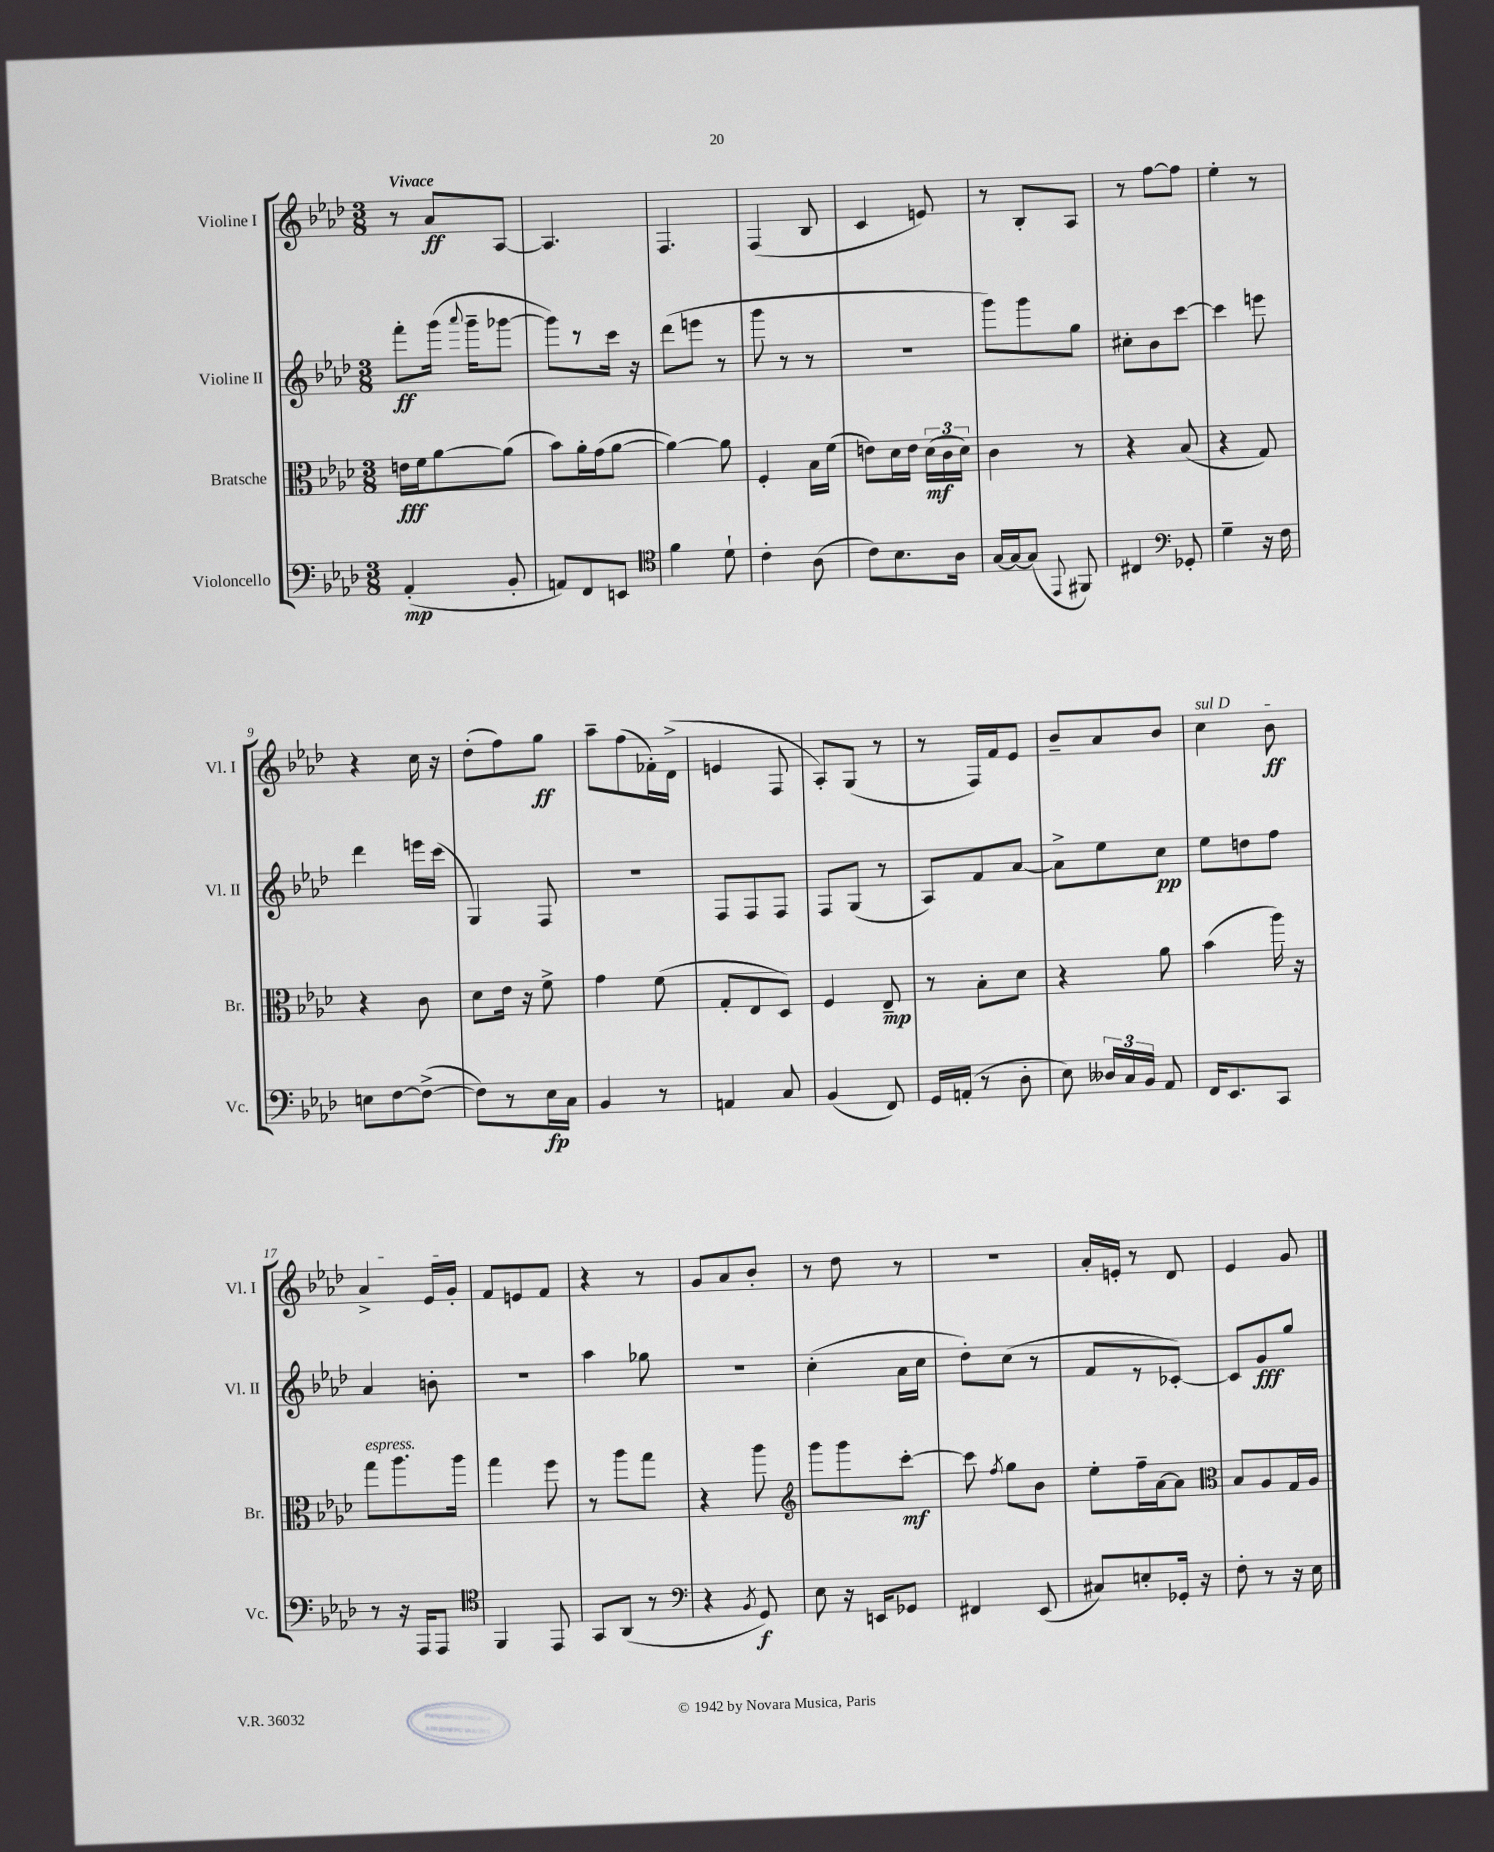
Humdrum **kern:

**kern	**dynam	**kern	**dynam	**kern	**dynam	**kern	**dynam
*part4	*part4	*part3	*part3	*part2	*part2	*part1	*part1
*staff4	*staff4	*staff3	*staff3	*staff2	*staff2	*staff1	*staff1
*I"Violoncello	*	*I"Bratsche	*	*I"Violine II	*	*I"Violine I	*
*I'Vc.	*	*I'Br.	*	*I'Vl. II	*	*I'Vl. I	*
*clefF4	*	*clefC3	*	*clefG2	*	*clefG2	*
*k[b-e-a-d-]	*	*k[b-e-a-d-]	*	*k[b-e-a-d-]	*	*k[b-e-a-d-]	*
*M3/8	*	*M3/8	*	*M3/8	*	*M3/8	*
=1	=1	=1	=1	=1	=1	=1	=1
!	!	!	!	!	!	!LO:TX:a:B:t=Vivace	!
(4AA-'/	mp	16en\LL	fff	8fff'\L	ff	8r	.
.	.	16f\J	.	.	.	.	.
.	.	[8a-\	.	(16ggg\Jk	.	8a-/L	ff
.	.	.	.	8qqaaa-/	.	.	.
.	.	.	.	16ggg~\KL	.	.	.
8BB-'/	.	(8a-\J]	.	[8ggg-X\J	.	[8A-/J	.
=2	=2	=2	=2	=2	=2	=2	=2
8AAn/L)	.	8b-\L)	.	8ggg-\L])	.	4.A-/]	.
8FF/	.	16a-'\L	.	8r	.	.	.
.	.	(16g\J	.	.	.	.	.
8EEn/J	.	[8a-\J	.	16ccc\Jk	.	.	.
.	.	.	.	16r	.	.	.
=3	=3	=3	=3	=3	=3	=3	=3
*clefC4	*	*	*	*	*	*	*
4f\	.	4a-\_)	.	(8ddd-\L	.	4.F/	.
.	.	.	.	8eeen\J	.	.	.
8d-`\	.	8a-\]	.	8r	.	.	.
=4	=4	=4	=4	=4	=4	=4	=4
4c'\	.	4F'/	.	8ggg\	.	(4F/	.
.	.	.	.	8r	.	.	.
(8A-\	.	16B-\LL	.	8r	.	8B-/	.
.	.	(16f\JJ	.	.	.	.	.
=5	=5	=5	=5	=5	=5	=5	=5
8c\L)	.	8en\L)	.	4.r	.	4c/	.
8.B-\	.	16d-\L	.	.	.	.	.
.	.	16e\JJ	.	.	.	.	.
.	.	(24d-\LL	mf	.	.	8en/)	.
.	.	24c\	.	.	.	.	.
16A-\Jk	.	.	.	.	.	.	.
.	.	24d-\JJ)	.	.	.	.	.
=6	=6	=6	=6	=6	=6	=6	=6
[16G/LL	.	4c\	.	8ggg\L)	.	8r	.
16G/J_	.	.	.	.	.	.	.
(8G/J]	.	.	.	8ggg\	.	8B-'/L	.
8qqEE-/	.	.	.	.	.	.	.
8FF#X/)	.	8r	.	8gg\J	.	8A-/J	.
=7	=7	=7	=7	=7	=7	=7	=7
4C#X/	.	4r	.	8cc#X'\L	.	8r	.
.	.	.	.	8b-\	.	[8ff\L	.
*clefF4	*	*	*	*	*	*	*
8GG-X'/	.	(8B-/	.	[8ccc\J	.	8ff\J]	.
=8	=8	=8	=8	=8	=8	=8	=8
4G~\	.	4r	.	4ccc\]	.	4ee-'\	.
16r	.	8G/)	.	8eeen\	.	8r	.
16F\	.	.	.	.	.	.	.
!!LO:LB:g=z
=9	=9	=9	=9	=9	=9	=9	=9
8En\L	.	4r	.	4ddd-\	.	4r	.
[8F\	.	.	.	.	.	.	.
(8F^\J_	.	8c\	.	16eeen\LL	.	16cc\	.
.	.	.	.	(16ccc\JJ	.	16r	.
=10	=10	=10	=10	=10	=10	=10	=10
8F\L])	.	8d-\L	.	4G/)	.	(8dd-'\L	.
8r	.	16e-\Jk	.	.	.	8ff\)	.
.	.	16r	.	.	.	.	.
16E-\L	fp	8f^\	.	8F/	.	8gg\J	ff
16C\JJ	.	.	.	.	.	.	.
=11	=11	=11	=11	=11	=11	=11	=11
4BB-/	.	4g\	.	4.r	.	8aa-~\L	.
.	.	.	.	.	.	(8ff\	.
8r	.	(8f\	.	.	.	16f-X'\L)	.
.	.	.	.	.	.	(16d-^\JJ	.
=12	=12	=12	=12	=12	=12	=12	=12
4AAn/	.	8G'/L	.	8F/L	.	4en/	.
.	.	8E-/	.	8F/	.	.	.
8C/	.	8D-/J)	.	8F/J	.	8F/	.
=13	=13	=13	=13	=13	=13	=13	=13
(4BB-/	.	4F/	.	8F/L	.	8A-'/L)	.
.	.	.	.	(8G/J	.	(8G/J	.
8FF/)	.	8E-~/	mp	8r	.	8r	.
=14	=14	=14	=14	=14	=14	=14	=14
16GG/LL	.	8r	.	8A-/L)	.	8r	.
(16AAn'/JJ	.	.	.	.	.	.	.
8r	.	8B-'\L	.	8f/	.	16F/LL)	.
.	.	.	.	.	.	16f/J	.
8D-'\	.	8d-\J	.	[8a-/J	.	8e-/J	.
=15	=15	=15	=15	=15	=15	=15	=15
8E-\)	.	4r	.	8a-^\L]	.	8b-~/L	.
24D--X/LL	.	.	.	8ee-\	.	8a-/	.
24C/	.	.	.	.	.	.	.
24BB-/JJ	.	.	.	.	.	.	.
8AA-/	.	8a-\	.	8cc\J	pp	8b-/J	.
=16	=16	=16	=16	=16	=16	=16	=16
!	!	!	!	!	!	!LO:TX:a:i:t=sul D	!
16FF/KL	.	(4b-\	.	8ee-\L	.	4cc\	.
8.EE-/	.	.	.	.	.	.	.
.	.	.	.	8ddn\	.	.	.
8CC/J	.	16aa-\)	.	8ff\J	.	8b-\	ff
.	.	16r	.	.	.	.	.
!!LO:LB:g=z
=17	=17	=17	=17	=17	=17	=17	=17
!	!	!LO:TX:a:i:t=espress.	!	!	!	!	!
8r	.	8gg\L	.	4a-/	.	4a-^/	.
16r	.	8.aa-\	.	.	.	.	.
16AAA-/KL	.	.	.	.	.	.	.
8AAA-/J	.	.	.	8bn'\	.	16e-/LL	.
.	.	16aa-\Jk	.	.	.	16g'/JJ	.
=18	=18	=18	=18	=18	=18	=18	=18
*clefC4	*	*	*	*	*	*	*
4FF/	.	4gg\	.	4.r	.	8f/L	.
.	.	.	.	.	.	8en/	.
8EE-/	.	8ff\	.	.	.	8f/J	.
=19	=19	=19	=19	=19	=19	=19	=19
8GG/L	.	8r	.	4aa-\	.	4r	.
(8AA-/J	.	8aa-\L	.	.	.	.	.
8r	.	8gg\J	.	8gg-X\	.	8r	.
=20	=20	=20	=20	=20	=20	=20	=20
*clefF4	*	*	*	*	*	*	*
4r	.	4r	.	4.r	.	8g/L	.
.	.	.	.	.	.	8a-/	.
8qBB-/	.	.	.	.	.	.	.
8GG/)	f	8aa-\	.	.	.	8b-'/J	.
=21	=21	=21	=21	=21	=21	=21	=21
*	*	*clefG2	*	*	*	*	*
8E-\	.	8ggg\L	.	(4cc'\	.	8r	.
16r	.	8ggg\	.	.	.	8dd-\	.
16EEn/KL	.	.	.	.	.	.	.
8GG-X/J	.	[8ccc'\J	mf	16a-\LL	.	8r	.
.	.	.	.	16cc\JJ	.	.	.
=22	=22	=22	=22	=22	=22	=22	=22
4FF#X/	.	8ccc\]	.	8dd-'\L)	.	4.r	.
.	.	8qff/	.	.	.	.	.
.	.	8gg\L	.	(8cc\J	.	.	.
(8EE-/	.	8b-\J	.	8r	.	.	.
=23	=23	=23	=23	=23	=23	=23	=23
8C#X/L)	.	8ee-'\L	.	8f/L	.	16a-'/LL	.
.	.	.	.	.	.	16en'/JJ	.
8En'/	.	16ff~\L	.	8r	.	8r	.
.	.	[16a-\J	.	.	.	.	.
16GG-X'/Jk	.	8a-\J]	.	[8c-X'/J)	.	8d-/	.
16r	.	.	.	.	.	.	.
=24	=24	=24	=24	=24	=24	=24	=24
*	*	*clefC3	*	*	*	*	*
8F'\	.	8B-/L	.	8c-/L]	.	4e-/	.
8r	.	8A-/	.	8g/	fff	.	.
16r	.	16G/L	.	8gg/J	.	8g/	.
16E-\	.	16A-/JJ	.	.	.	.	.
==	==	==	==	==	==	==	==
*-	*-	*-	*-	*-	*-	*-	*-
